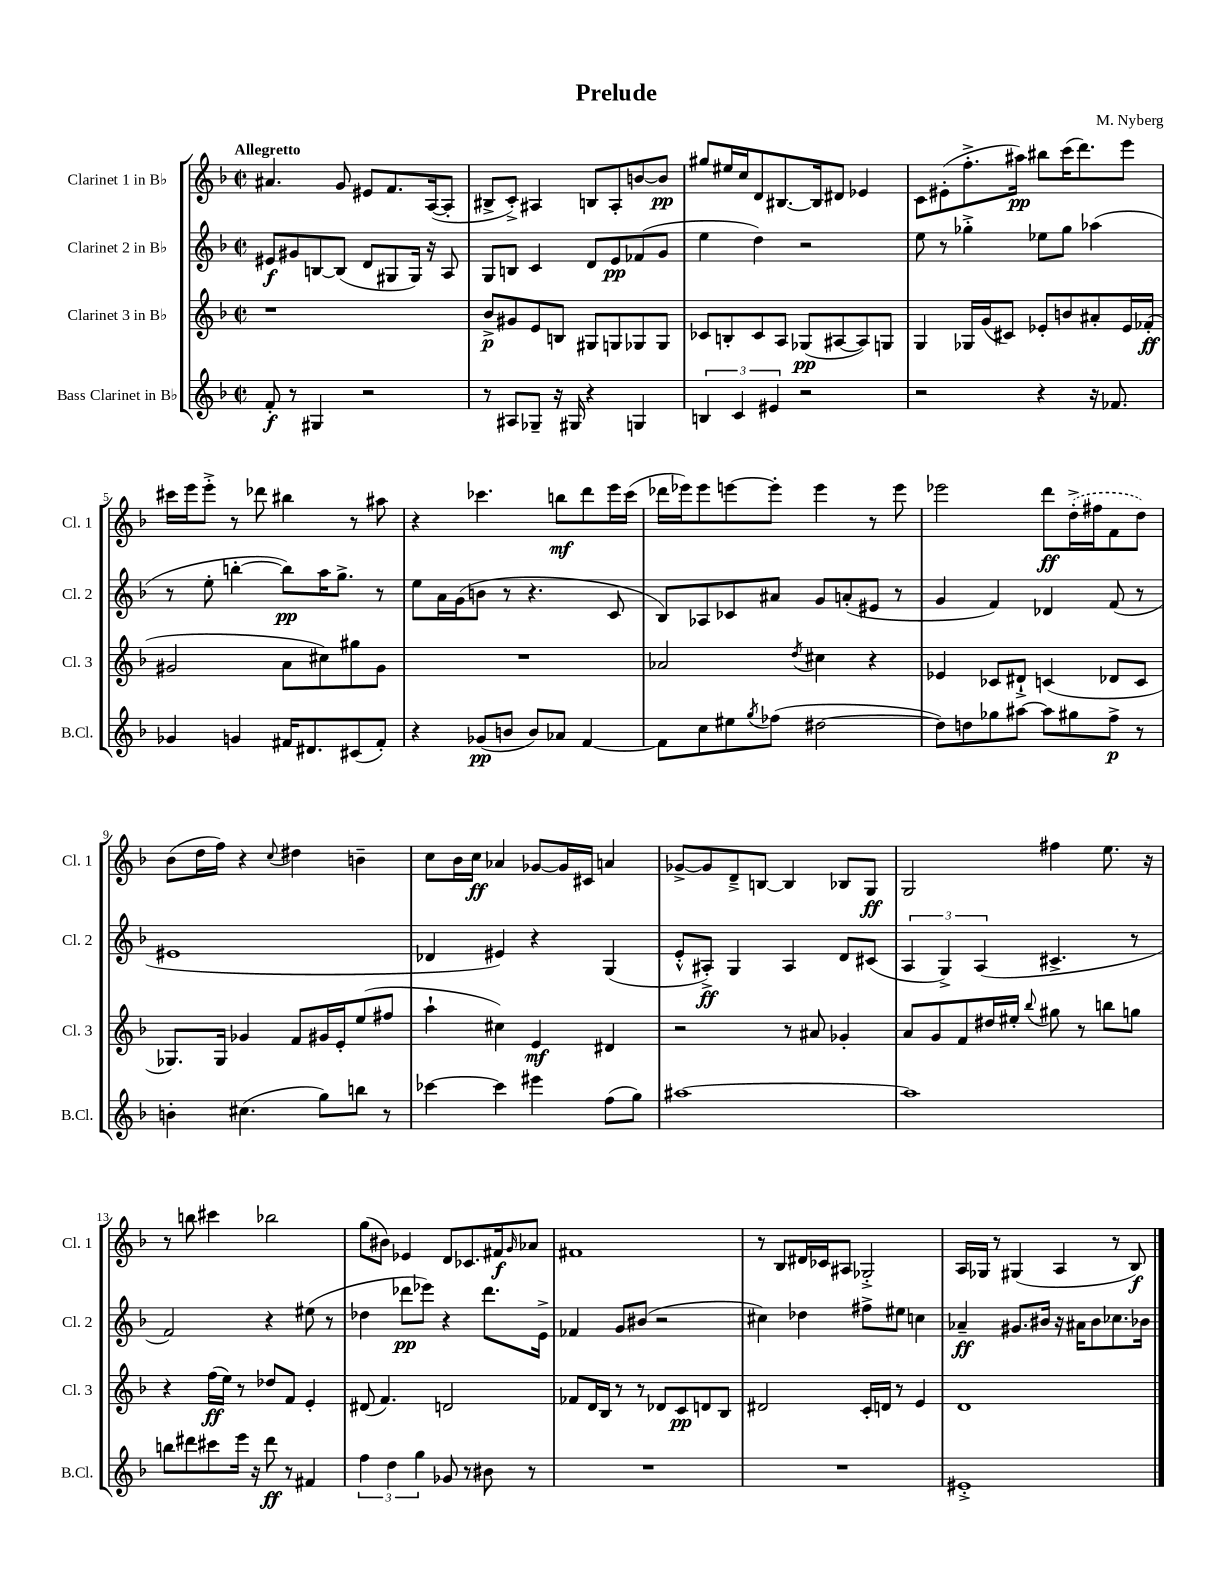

**kern	**kern	**kern	**kern
*staff4	*staff3	*staff2	*staff1
*clefG2	*clefG2	*clefG2	*clefG2
*k[b-]	*k[b-]	*k[b-]	*k[b-]
*M2/2	*M2/2	*M2/2	*M2/2
*met(c|)	*met(c|)	*met(c|)	*met(c|)
8f'	1r	8e#	4.a#
8r	.	8g#	.
4G#	.	[8B	.
.	.	(8B]	8g
2r	.	8d	8e#
.	.	8G#	8.f
.	.	16G#)	.
.	.	16r	([16A
.	.	8A	8A']
=	=	=	=
8r	8b-^	8G	8B#^
8A#	8g#	8B	8c'^)
8G-~	8e	4c	4A#
16r	8B	.	.
16G#	.	.	.
4r	8G#	8d	8B
.	8G	8e	8A#'
4G	8G-	(8f-	[8b
.	8G-	8g	8b]
=	=	=	=
6B	8c-	4ee	8gg#
.	8B'	.	16ee#
6c	.	.	.
.	.	.	16cc
.	8c-	4dd)	8d
6e#	.	.	.
.	8A	.	[8.B#
2r	(8G-	2r	.
.	.	.	16B#]
.	[8A#	.	8d#
.	8A#])	.	4e-
.	8G	.	.
=	=	=	=
2r	4G	8ee	8c
.	.	8r	(8e#'
.	16G-	4gg-'^	8.ff'^
.	(16g	.	.
.	8c#)	.	.
.	.	.	16aa#)
4r	8e-'	8ee-	8bb#
.	8b	8gg-	(16ccc
.	.	.	8.ddd)
16r	8a#'	(4aa-	.
8.f-	.	.	.
.	16e-	.	8eee
.	(16f-'	.	.
=	=	=	=
4g-	2g#	8r	16ccc#
.	.	.	16eee
.	.	8ee'	8eee'^
4g	.	[4bb'	8r
.	.	.	8ddd-
16f#	8a	8bb])	4bb#
8.d#	.	.	.
.	8cc#)	16aa	.
.	.	8.gg^	.
(8c#	8gg#	.	8r
8f#')	8g#	8r	8aa#
=	=	=	=
4r	1r	8ee	4r
.	.	16a	.
.	.	(16g	.
(8g-	.	8b	4.ccc-
8b	.	8r	.
8b)	.	4.r	.
8a-	.	.	8bb
[4f	.	.	8ddd
.	.	8c	16eee
.	.	.	(16ccc-
=	=	=	=
8f]	2a-	8B-)	16ddd-
.	.	.	16eee-)
8cc	.	8A-	8eee-
8ee#	.	8c-	[8eee
8qgg	.	.	.
(8ff-	.	8a#	8eee']
.	8qdd	.	.
[2dd#	4cc#	8g	4eee
.	.	(8a'	.
.	4r	8e#	8r
.	.	8r	8eee
=	=	=	=
8dd#])	4e-	4g	2eee-
8dd	.	.	.
8gg-	8c-	4f)	.
[8aa#	8d#`^	.	.
8aa#]	(4c	4d-	8ddd
8gg#	.	.	(16dd'^
.	.	.	16ff#
8ff^	8d-	(8f	8f
8r	8c	8r	8dd)
=	=	=	=
4b'	8.G-)	1e#	(8b-
.	.	.	16dd
.	16G-	.	16ff)
(4.cc#	4g-	.	4r
.	.	.	8qqcc
.	8f	.	4dd#
8gg)	16g#	.	.
.	16e'	.	.
8bb	(8ee	.	4b~
8r	8ff#	.	.
=	=	=	=
[4ccc-	4aa`	4d-	8cc
.	.	.	16b-
.	.	.	16cc
4ccc-]	4cc#)	4e#)	4a-
4eee#	4e	4r	[8g-
.	.	.	16g-]
.	.	.	16c#
(8ff	4d#	(4G	4a
8gg)	.	.	.
=	=	=	=
[1aa#	2r	8e'^^	[8g-^
.	.	8A#'^)	8g-]
.	.	4G	8d~^
.	.	.	[8B
.	8r	4A#	4B]
.	8a#	.	.
.	4g-'	8d	8B-
.	.	(8c#	8G
=	=	=	=
1aa#]	8a	6A	2G
.	8g	.	.
.	.	6G^)	.
.	8f	.	.
.	.	(6A	.
.	16dd#	.	.
.	16ee#'	.	.
.	8qqbb-	.	.
.	8gg#	4.c#^	4ff#
.	8r	.	.
.	8bb	.	8.ee
.	8gg	8r	.
.	.	.	16r
=	=	=	=
8bb	4r	2f)	8r
8ddd#	.	.	8bb
8ccc#	(16ff	.	4ccc#
.	16ee)	.	.
16eee	8r	.	.
16r	.	.	.
8ddd#	8dd-	4r	2bb-
8r	8f	.	.
4f#	4e'	(8ee#	.
.	.	8r	.
=	=	=	=
6ff	(8d#	4dd-	(8gg
.	4.f)	.	8b#)
6dd	.	.	.
.	.	8ddd-	4e-
6gg	.	.	.
.	.	8eee-)	.
8g-	2d	4r	8d
8r	.	.	8.c-
8b#	.	8.ddd-	.
.	.	.	16f#
.	.	.	16qqg
8r	.	.	8a-
.	.	16e^	.
=	=	=	=
1r	8f-	4f-	1f#
.	16d	.	.
.	16B-	.	.
.	8r	8g	.
.	8r	(8b#	.
.	8d-	2r	.
.	8c	.	.
.	8d	.	.
.	8B-	.	.
=	=	=	=
1r	2d#	4cc#)	8r
.	.	.	8B-
.	.	4dd-	16d#
.	.	.	16c-
.	.	.	8A#
.	16c'	8ff#^	2G-'^
.	16d	.	.
.	8r	8ee#	.
.	4e	4cc	.
=	=	=	=
1e#'^	1d	4a-~	16A
.	.	.	16G-
.	.	.	8r
.	.	8.g#	(4G#
.	.	16b#	.
.	.	16r	4A
.	.	16a#	.
.	.	8b#	.
.	.	8.cc-	8r
.	.	.	8B-)
.	.	16b-	.
==	==	==	==
*-	*-	*-	*-
